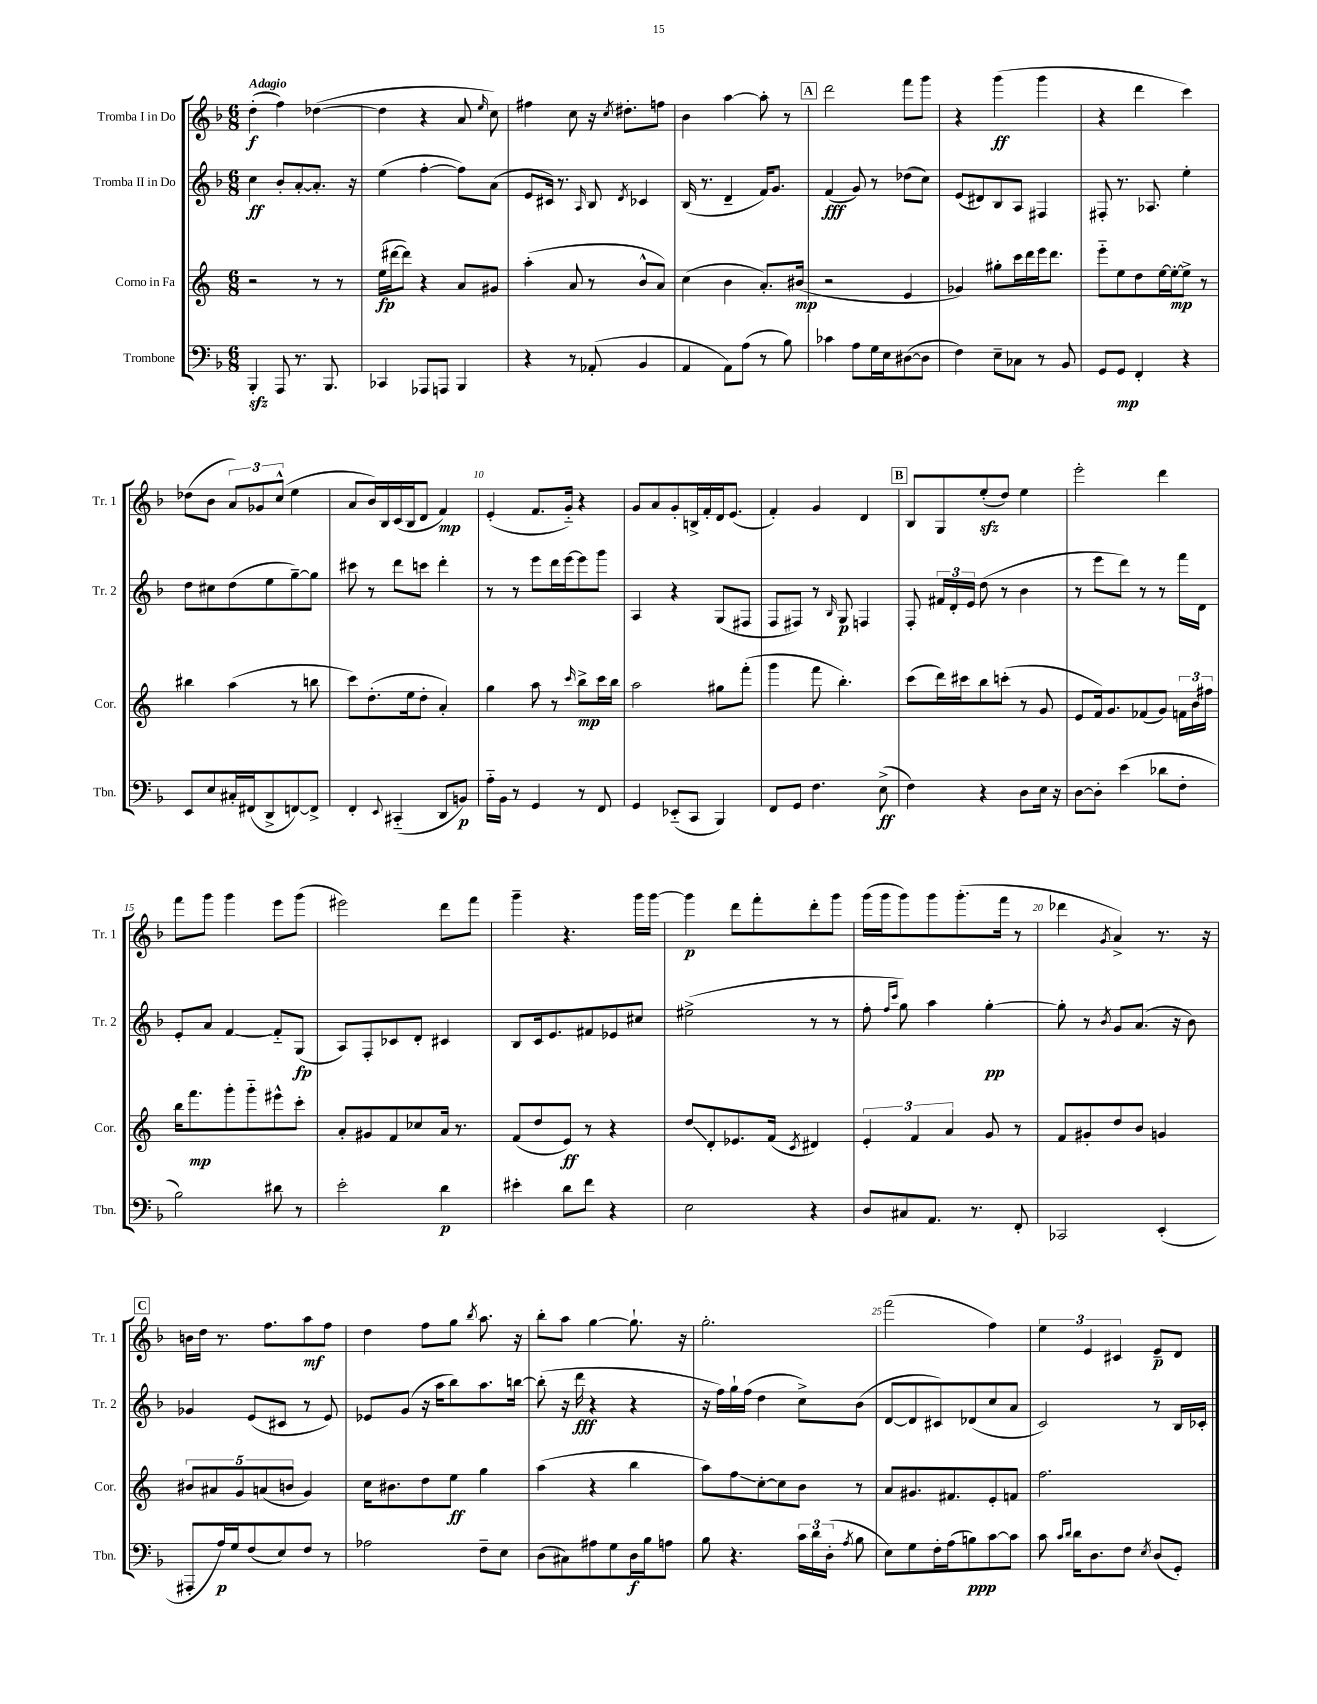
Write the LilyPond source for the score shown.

<<
\new StaffGroup <<
\new Staff = "s0" \with { instrumentName = "Tromba I in Do" shortInstrumentName = "Tr. 1" } {
    \clef treble \key f \major \numericTimeSignature \time 6/8 \tempo "Adagio"
    \autoBeamOff d''4-.\f( f''4) des''4~( |
    des''4 r4 a'8 \grace { e''16 } c''8) |
    fis''4 c''8 r16 \acciaccatura { c''8 } dis''8.[-. f''8] |
    bes'4 a''4~ a''8-. r8 |
    \mark \markup { \box "A" } d'''2 f'''8[ g'''8] |
    r4 g'''4\ff( g'''4 |
    r4 d'''4 c'''4) |
    des''8[( bes'8] \tuplet 3/2 { a'8[) ges'8 c''8]-^( } e''4 |
    a'8[ bes'16) bes16 c'16( bes16 d'8] f'4\mp) |
    e'4-.( f'8.[ g'16]-_) r4 |
    g'8[ a'8 g'8-. b16-> f'16-. d'16 e'8.]( |
    f'4-.) g'4 d'4 |
    \mark \markup { \box "B" } bes8[ g8 e''8-.\sfz( d''8]) e''4 |
    e'''2-. d'''4 |
    f'''8[ g'''8] g'''4 e'''8[ g'''8]( |
    eis'''2) d'''8[ f'''8] |
    g'''4-- r4. g'''16[ g'''16]~ |
    g'''4\p d'''8[ f'''8-. d'''8-. g'''8] |
    g'''16[( g'''16 g'''8) g'''8 g'''8.-.( f'''16] r8 |
    des'''4 \acciaccatura { g'8 } a'4->) r8. r16 |
    \mark \markup { \box "C" } b'16[ d''16] r8. f''8.[ a''8\mf f''8] |
    d''4 f''8[ g''8] \acciaccatura { bes''8 } a''8. r16 |
    bes''8[-. a''8] g''4~ g''8.-! r16 |
    g''2.-. |
    f'''2( f''4) |
    \tuplet 3/2 { e''4 e'4 cis'4 } e'8[--\p d'8] \bar "|." |
}
\new Staff = "s1" \with { instrumentName = "Tromba II in Do" shortInstrumentName = "Tr. 2" } {
    \clef treble \key f \major \numericTimeSignature \time 6/8
    \autoBeamOff c''4\ff bes'8[-. a'8~-. a'8.]-. r16 |
    e''4( f''4~-. f''8[) a'8]( |
    e'8[ cis'16]) r8. \grace { a16 } bes8 \acciaccatura { d'8 } ces'4 |
    bes16( r8. d'4-- f'16[) g'8.] |
    \mark \markup { \box "A" } f'4\fff( g'8) r8 des''8[( c''8]) |
    e'8[( dis'8) bes8 a8] fis4 |
    fis8-. r8. aes8. e''4-. |
    d''8[ cis''8 d''8( e''8 g''8~--) g''8] |
    cis'''8 r8 d'''8[ c'''8] d'''4-. |
    r8 r8 e'''8[ d'''16 e'''16~ e'''8 g'''8] |
    a4 r4 g8[( fis8] |
    f8[ fis8]) r8 \grace { bes16 } g8\p f4 |
    \mark \markup { \box "B" } f8-. \tuplet 3/2 { fis'16[ d'16-. e'16] } d''8( r8 bes'4 |
    r8 e'''8[ d'''8]) r8 r8 f'''16[ d'16] |
    e'8[-. a'8] f'4~ f'8[-_ g8]\fp( |
    a8[) f8-. ces'8 d'8]-. cis'4 |
    bes8[ c'16 e'8. fis'8 ees'8 cis''8] |
    eis''2->( r8 r8 |
    f''8-. \grace { f''16[ c'''16] } g''8) a''4 g''4~-.\pp |
    g''8-. r8 \acciaccatura { bes'8 } g'8[ a'8.]( r16 bes'8) |
    \mark \markup { \box "C" } ges'4 e'8[( cis'8] r8 e'8) |
    ees'8[ g'8]( r16 a''16[ bes''8) a''8. b''16]~ |
    b''8-.( r16 d'''16\fff r4 r4 |
    r16 f''16[) g''16-! f''16]( d''4 c''8[->) bes'8]( |
    d'8[~ d'8 cis'8) des'8( c''8 a'8] |
    c'2) r8 bes16[ ces'16]-. \bar "|." |
}
\new Staff = "s2" \with { instrumentName = "Corno in Fa" shortInstrumentName = "Cor." } {
    \clef treble \key c \major \numericTimeSignature \time 6/8
    \autoBeamOff r2 r8 r8 |
    e''16[\fp( dis'''16~ dis'''8]) r4 a'8[ gis'8] |
    a''4-.( a'8 r8 b'8[-^ a'8]) |
    c''4( b'4 a'8.[-.) bis'16]\mp( |
    \mark \markup { \box "A" } r2 e'4 |
    ges'4) gis''8[-. c'''16 d'''16 e'''16 d'''8.] |
    e'''8[-_ e''8 d''8 e''16~ e''16~-.\mp e''8]-> r8 |
    bis''4 a''4( r8 b''8 |
    c'''8[) d''8.-.( e''16 d''8]-. a'4-.) |
    g''4 a''8 r8 \grace { c'''16 } b''8[->\mp c'''16 b''16] |
    a''2 gis''8[ f'''8]-.( |
    g'''4 f'''8 b''4.-.) |
    \mark \markup { \box "B" } c'''8[( d'''16) cis'''16 b''8 c'''8]-.( r8 g'8 |
    e'8[ f'16) g'8. fes'8( g'8]) \tuplet 3/2 { f'16[ b'16 fis''16] } |
    b''16[ f'''8.\mp g'''8-. g'''8-_ eis'''8-^ c'''8]-. |
    a'8[-. gis'8 f'8 ces''8 a'16] r8. |
    f'8[( d''8 e'8]\ff) r8 r4 |
    d''8[\glissando d'8-. ees'8. f'16]( \acciaccatura { c'8 } dis'4) |
    \tuplet 3/2 { e'4-. f'4 a'4 } g'8 r8 |
    f'8[ gis'8-. d''8 b'8] g'4 |
    \mark \markup { \box "C" } \tuplet 5/4 { bis'8[ ais'8 g'8 a'8( b'8] } g'4) |
    c''16[ bis'8. d''8 e''8]\ff g''4 |
    a''4( r4 b''4 |
    a''8[) f''8\glissando c''8~-. c''8 b'8] r8 |
    a'8[ gis'8. fis'8. e'8-. f'8] |
    f''2. \bar "|." |
}
\new Staff = "s3" \with { instrumentName = "Trombone" shortInstrumentName = "Tbn." } {
    \clef bass \key f \major \numericTimeSignature \time 6/8
    \autoBeamOff bes,,4-.\sfz a,,8 r8. bes,,8. |
    ces,4 aes,,8[ a,,8] bes,,4 |
    r4 r8 aes,8-.( bes,4 |
    a,4 a,8[) a8]( r8 bes8) |
    \mark \markup { \box "A" } ces'4 a8[ g16 e16 dis8~( dis8] |
    f4) e8[-- ces8] r8 bes,8 |
    g,8[ g,8]\mp f,4-. r4 |
    e,8[ e8 cis16-. fis,16( d,8-> f,8~) f,8]-> |
    f,4-. \appoggiatura { e,8 } cis,4-_( d,8[ b,8]\p) |
    a16[-_ bes,16] r8 g,4 r8 f,8 |
    g,4 ees,8[-_( c,8] bes,,4) |
    f,8[ g,8] f4. e8->\ff( |
    \mark \markup { \box "B" } f4) r4 d8[ e16] r16 |
    d8[~ d8]-. e'4( des'8[ f8]-. |
    bes2) dis'8 r8 |
    e'2-. d'4\p |
    eis'4-. d'8[ f'8] r4 |
    e2 r4 |
    d8[ cis8 a,8.] r8. f,8-. |
    ces,2 e,4-.( |
    \mark \markup { \box "C" } ais,,8[-. a16\p) g16 f8( e8) f8] r8 |
    aes2 f8[-- e8] |
    d8[( cis8) ais8 g8 d16\f bes16 a8] |
    bes8 r4. \tuplet 3/2 { c'16[ d'16 d16]-.( } \acciaccatura { a8 } bes8 |
    e8[) g8 f16-. a16( b8\ppp) c'8~ c'8] |
    c'8 \grace { c'16[ d'16] } d'16[ d8. f8] \acciaccatura { e8 } d8[( g,8]-.) \bar "|." |
}
>>
>>
\layout { \context { \Score \override BarNumber.break-visibility = ##(#f #t #t) barNumberVisibility = #(every-nth-bar-number-visible 5) } }
